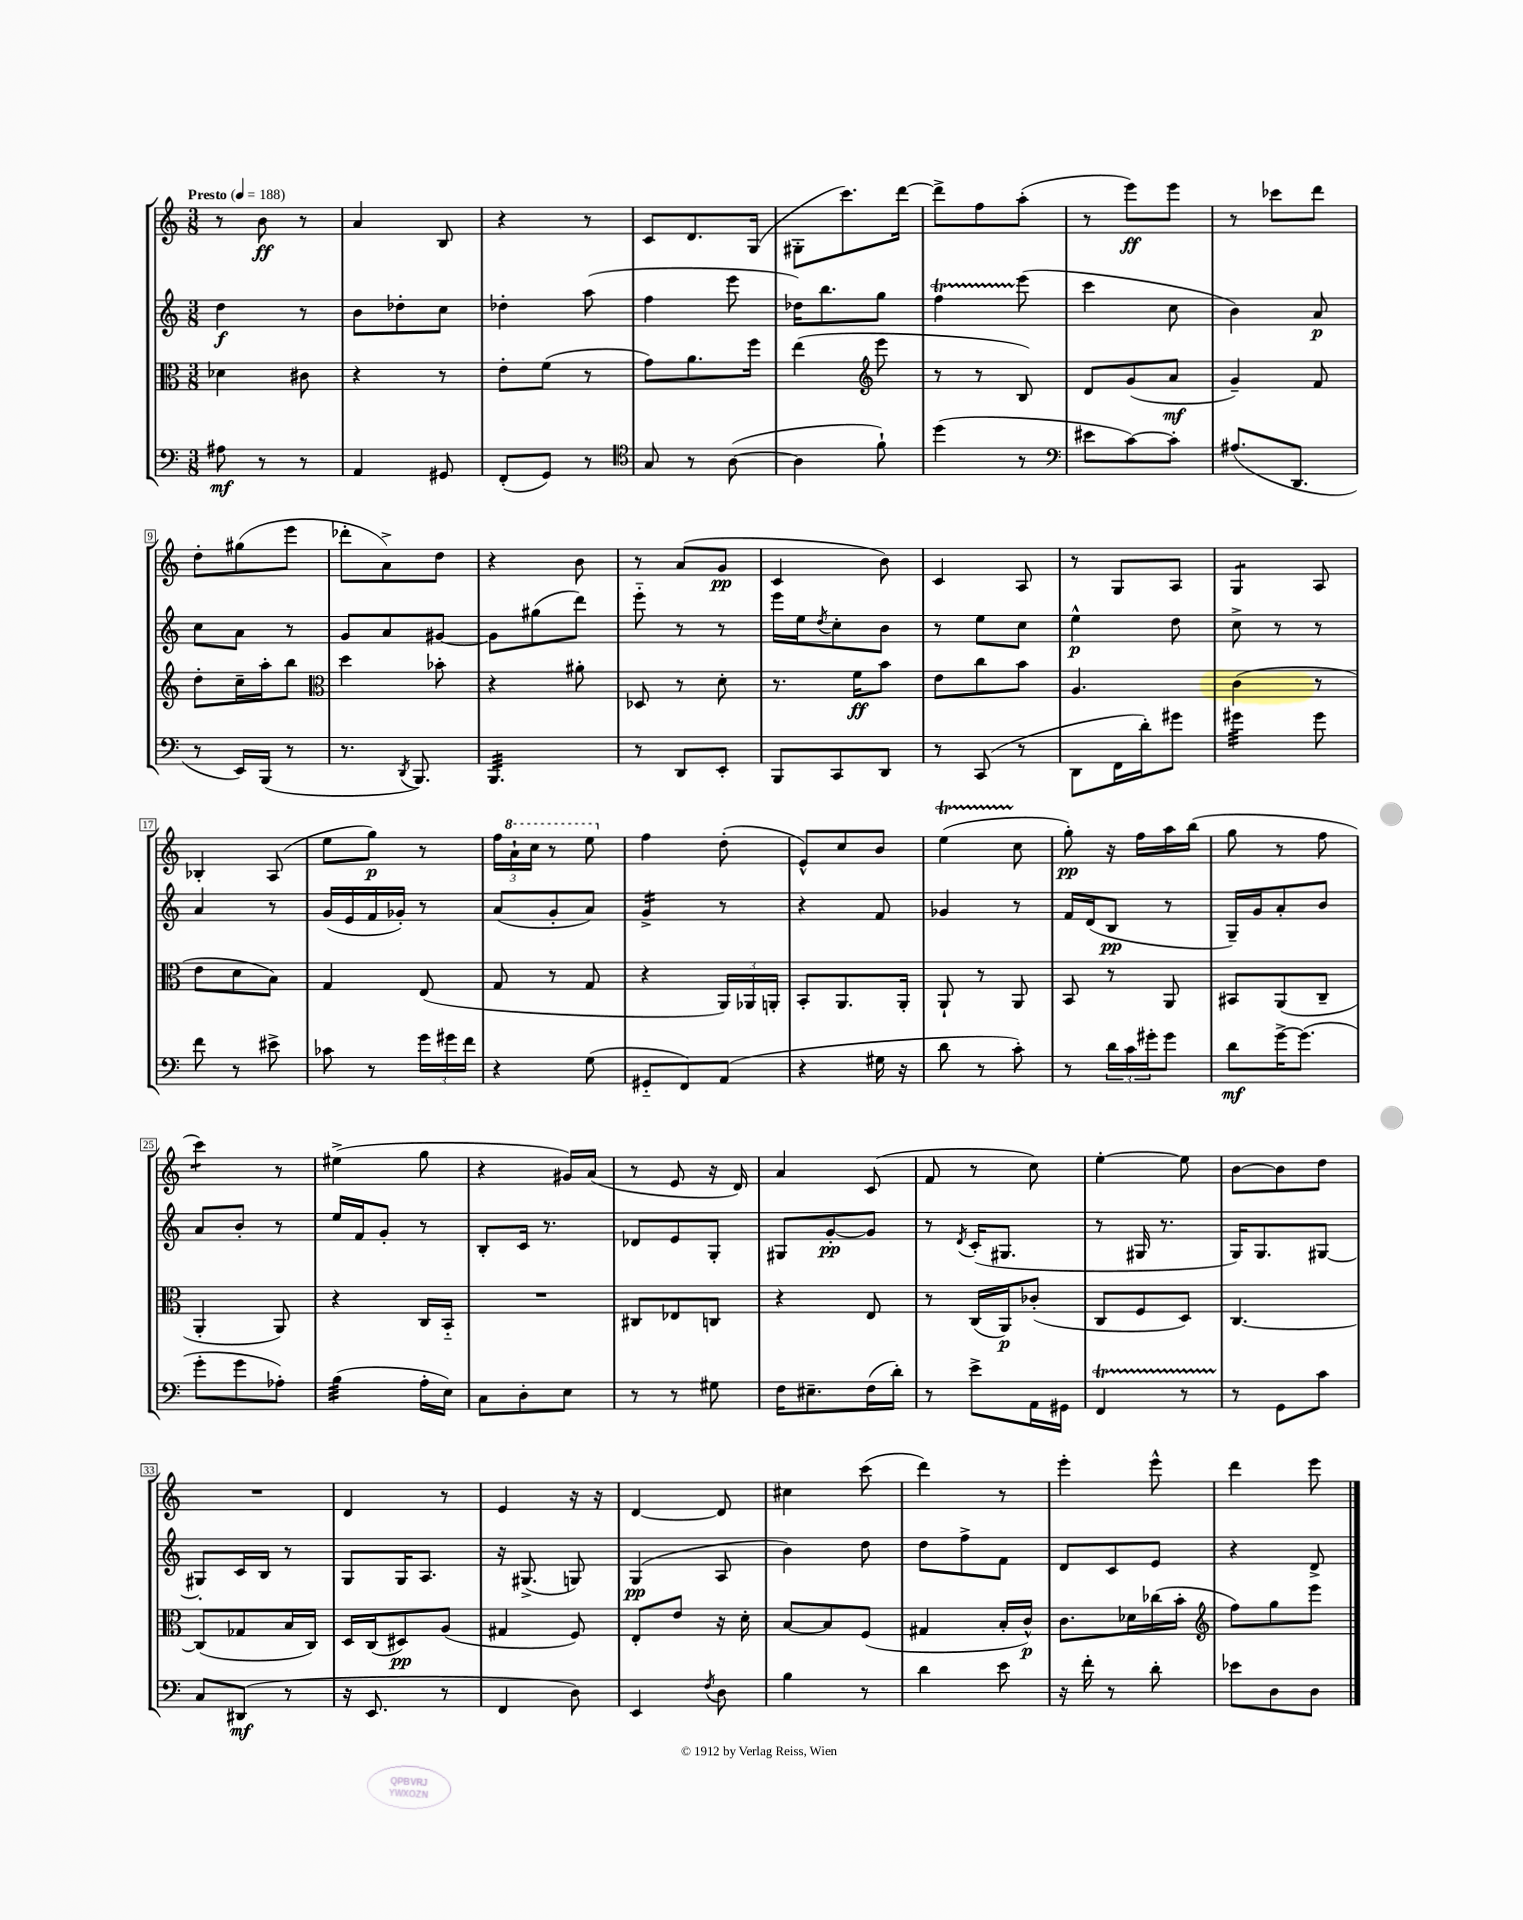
<<
\new StaffGroup <<
\new Staff = "s0" {
    \clef treble \key c \major \numericTimeSignature \time 3/8 \tempo "Presto" 4 = 188
    r8 b'8\ff r8 |
    a'4 b8 |
    r4 r8 |
    c'8 d'8. g16( |
    gis8-. c'''8.) d'''16~ |
    d'''8-> f''8 a''8-.( |
    r8 e'''8\ff) e'''8 |
    r8 ces'''8 d'''8 |
    d''8-. gis''8( e'''8 |
    des'''8-. a'8->) d''8 |
    r4 b'8 |
    r8 a'8( g'8\pp |
    c'4 b'8) |
    c'4 a8 |
    r8 g8 a8 |
    g4:8 a8 |
    bes4-. a8( |
    e''8 g''8\p) r8 |
    \tuplet 3/2 { f''16 \ottava #1 a''16-! c'''16 } r8 e'''8 \ottava #0 |
    f''4 d''8-.( |
    e'8-^) c''8 b'8 |
    e''4\startTrillSpan( c''8\stopTrillSpan |
    g''8-.\pp) r16 f''16 a''16 b''16( |
    g''8 r8 f''8 |
    c'''4:8) r8 |
    eis''4->( g''8 |
    r4 gis'16) a'16( |
    r8 e'8 r16 d'16) |
    a'4 c'8( |
    f'8 r8 c''8) |
    e''4~-. e''8 |
    b'8~ b'8 d''8 |
    R4. |
    d'4 r8 |
    e'4 r16 r16 |
    d'4~ d'8 |
    cis''4 c'''8( |
    d'''4) r8 |
    e'''4-. e'''8-^ |
    d'''4 e'''8 \bar "|." |
}
\new Staff = "s1" {
    \clef treble \key c \major \numericTimeSignature \time 3/8
    d''4\f r8 |
    b'8 des''8-. c''8 |
    des''4-. a''8( |
    f''4 e'''8 |
    des''16) b''8. g''8 |
    f''4\startTrillSpan e'''8\stopTrillSpan( |
    c'''4 c''8 |
    b'4) a'8\p |
    c''8 a'8 r8 |
    g'8 a'8 gis'8~ |
    gis'8 gis''8( d'''8) |
    e'''8-_ r8 r8 |
    e'''16 e''16 \acciaccatura { d''8 } c''8-. b'8 |
    r8 e''8 c''8 |
    e''4-^\p d''8 |
    c''8-> r8 r8 |
    a'4 r8 |
    g'16( e'16 f'16 ges'16-.) r8 |
    a'8( g'8-. a'8) |
    g'4:16-> r8 |
    r4 f'8 |
    ges'4 r8 |
    f'16 d'16( b8\pp r8 |
    g16--) g'16 a'8-. b'8 |
    a'8 b'8-. r8 |
    e''16 f'16 g'8-. r8 |
    b8-. c'16 r8. |
    des'8 e'8 g8-. |
    gis8 g'8~-.\pp g'8 |
    r8 \acciaccatura { d'8 } c'16-.( gis8. |
    r8 gis16 r8. |
    g16) g8. gis8~ |
    gis8-. c'16 b16 r8 |
    g8 g16 a8. |
    r16 gis8.->( g8) |
    g4\pp( a8 |
    b'4) d''8 |
    d''8 f''8-> f'8 |
    d'8 c'8 e'8 |
    r4 d'8-> \bar "|." |
}
\new Staff = "s2" {
    \clef alto \key c \major \numericTimeSignature \time 3/8
    des'4 cis'8 |
    r4 r8 |
    e'8-. f'8( r8 |
    g'8) a'8. f''16 |
    e''4( \clef treble e'''8 |
    r8 r8 b8) |
    d'8 g'8( a'8\mf |
    g'4--) f'8 |
    d''8-. c''16-- a''16-. b''8 |
    \clef alto d''4 bes'8-. |
    r4 ais'8-. |
    des8 r8 d'8-. |
    r8. f'16\ff b'8 |
    e'8 c''8 b'8 |
    a4. |
    c'4( r8 |
    e'8 d'8 b8) |
    g4 e8( |
    g8 r8 g8 |
    r4 \tuplet 3/2 { a,16) aes,16 a,16-. } |
    b,8-. a,8. a,16-. |
    a,8-! r8 a,8 |
    b,8 r8 a,8 |
    bis,8 a,8( c8-- |
    a,4-. a,8) |
    r4 c16 b,16-_ |
    R4. |
    cis8 ees8 c8 |
    r4 e8 |
    r8 c16( a,16\p) ces'8-.( |
    c8 f8 d8) |
    c4.~ |
    c8( ges8 b16 c16) |
    d16 c16( dis8\pp) a8( |
    gis4 f8) |
    e8-. e'8 r16 d'16-. |
    b8~ b8 f8( |
    gis4 b16-. c'16-^\p) |
    c'8. des'16 ces''16( b'16-. |
    \clef treble f''8) g''8 e'''8 \bar "|." |
}
\new Staff = "s3" {
    \clef bass \key c \major \numericTimeSignature \time 3/8
    ais8\mf r8 r8 |
    a,4 gis,8 |
    f,8-.( g,8) r8 |
    \clef tenor g8 r8 a8~( |
    a4 f'8-!) |
    d''4( r8 |
    \clef bass eis'8 c'8~) c'8-. |
    ais8.( d,8. |
    r8 e,16) b,,16( r8 |
    r8. \acciaccatura { d,8 } b,,8.) |
    b,,4.:32 |
    r8 d,8 e,8-. |
    b,,8 c,8 d,8 |
    r8 c,8( r8 |
    d,8 f,16 d'16-.) gis'8 |
    gis'4:32 gis'8 |
    f'8 r8 eis'8-> |
    ces'8 r8 \tuplet 3/2 { g'16 gis'16 f'16 } |
    r4 g8( |
    gis,8-_ f,8) a,8( |
    r4 gis16 r16 |
    d'8 r8 c'8-.) |
    r8 \tuplet 3/2 { d'16 c'16 gis'16-. } gis'8 |
    d'8\mf g'16~-> g'8.( |
    g'8-. g'8 aes8-.) |
    b4:32( a16-. e16) |
    c8 d8-. e8 |
    r8 r8 gis8 |
    f16 eis8.-- f16( d'16-.) |
    r8 e'8-> a,16 gis,16 |
    f,4\startTrillSpan r8 |
    r8\stopTrillSpan g,8 c'8 |
    c8 dis,8\mf( r8 |
    r16 e,8. r8 |
    f,4 d8) |
    e,4 \acciaccatura { f8 } d8 |
    b4 r8 |
    d'4 e'8 |
    r16 f'16-. r8 d'8-. |
    ees'8 d8 d8 \bar "|." |
}
>>
>>
\layout { \context { \Score \override BarNumber.stencil = #(make-stencil-boxer 0.1 0.3 ly:text-interface::print) } }
